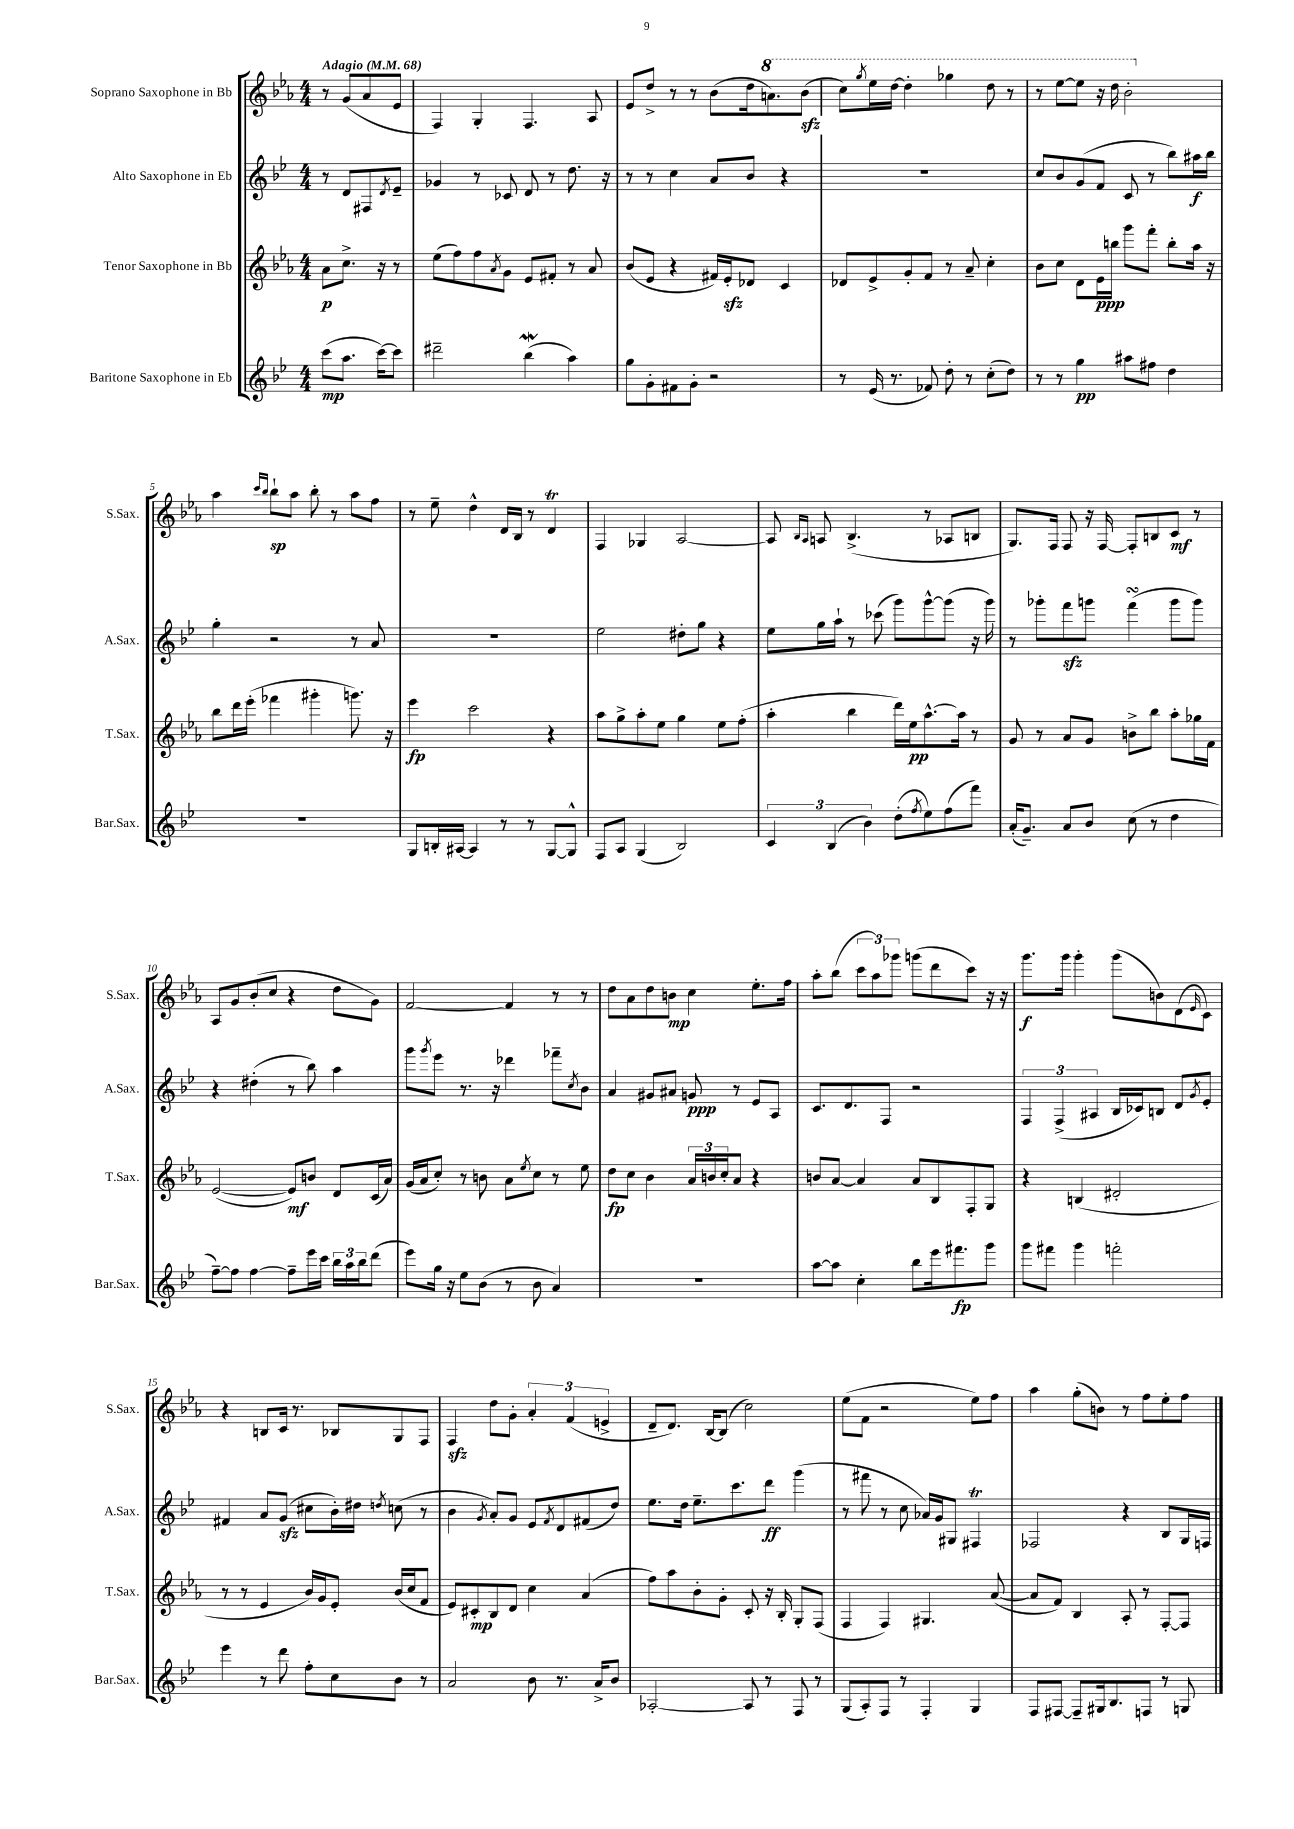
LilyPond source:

<<
\new StaffGroup <<
\new Staff = "s0" \with { instrumentName = "Soprano Saxophone in Bb" shortInstrumentName = "S.Sax." } {
    \clef treble \key ees \major \numericTimeSignature \time 4/4 \partial 2 \tempo "Adagio" 4 = 68
    r8 g'8( aes'8 ees'8 |
    f4) g4-. f4. aes8 |
    ees'8 d''8-> r8 r8 bes'8( d''16 \ottava #1 a''8.) bes''8\sfz( |
    c'''8) \acciaccatura { g'''8 } ees'''16 d'''16~ d'''4-. ges'''4 d'''8 r8 |
    r8 ees'''8~ ees'''8 r16 d'''16 bes''2-. \ottava #0 |
    aes''4 \grace { c'''16 bes''16 } bes''8-!\sp aes''8 bes''8-. r8 aes''8 f''8 |
    r8 ees''8-- d''4-^ d'16 bes16 r8 d'4\trill |
    f4 ges4 aes2~ |
    aes8 \grace { bes16 aes16 } a8 bes4.->( r8 aes8 b8 |
    g8.) f16 f8 r16 f16~ f8-. b8 c'8\mf r8 |
    aes8 g'8 bes'8-.( c''8 r4 d''8 g'8) |
    f'2~ f'4 r8 r8 |
    d''8 aes'8 d''8 b'8\mp c''4 ees''8.-. f''16 |
    aes''8-. bes''8( \tuplet 3/2 { c'''8 aes''8) ges'''8 } g'''8( d'''8 c'''8) r16 r16 |
    g'''8.\f g'''16 g'''4-. g'''8( b'8) d'8( \grace { ees'16 } c'8) |
    r4 b8 c'16 r8. bes8 g8 f8 |
    f4\sfz d''8 g'8-. \tuplet 3/2 { aes'4-. f'4( e'4-> } |
    d'8-- d'8.) bes16~ bes8( c''2) |
    ees''8( f'8 r2 ees''8) f''8 |
    aes''4 g''8-.( b'8) r8 f''8 ees''8-. f''8 \bar "|." |
}
\new Staff = "s1" \with { instrumentName = "Alto Saxophone in Eb" shortInstrumentName = "A.Sax." } {
    \clef treble \key bes \major \numericTimeSignature \time 4/4 \partial 2
    r8 d'8 fis8 \acciaccatura { d'8 } ees'8-- |
    ges'4 r8 ces'8 d'8 r8 d''8. r16 |
    r8 r8 c''4 a'8 bes'8 r4 |
    R1 |
    c''8 bes'8 g'8( f'8 c'8 r8 bes''8) ais''16\f bes''16 |
    g''4-. r2 r8 a'8 |
    R1 |
    ees''2 dis''8-. g''8 r4 |
    ees''8 g''16 a''16-! r8 ces'''8( g'''8) g'''8~-^ g'''8( r16 g'''16) |
    r8 ges'''8-. f'''8\sfz g'''8 f'''4\turn( g'''8 g'''8) |
    r4 dis''4-.( r8 bes''8) a''4 |
    g'''8 \acciaccatura { g'''8 } ees'''8 r8. r16 des'''4 fes'''8-- \acciaccatura { c''8 } bes'8 |
    a'4 gis'8 ais'8 g'8\ppp r8 ees'8 a8 |
    c'8. d'8. f8 r2 |
    \tuplet 3/2 { f4 f4->( ais4 } bes16 ces'16) b8 d'8 \acciaccatura { g'8 } ees'8-. |
    fis'4 a'8 g'8\sfz( cis''8 bes'16-.) dis''16 \acciaccatura { d''8 } c''8( r8 |
    bes'4 \acciaccatura { g'8 } a'8-.) g'8 ees'8 \acciaccatura { f'8 } d'8 fis'8( d''8) |
    ees''8. d''16 ees''8.-- c'''8. d'''8\ff g'''4( |
    r8 fis'''8 r8 c''8 aes'16) g'16 gis8 fis4\trill |
    fes2 r4 bes8 g16 f16 \bar "|." |
}
\new Staff = "s2" \with { instrumentName = "Tenor Saxophone in Bb" shortInstrumentName = "T.Sax." } {
    \clef treble \key ees \major \numericTimeSignature \time 4/4 \partial 2
    aes'8\p c''8.-> r16 r8 |
    ees''8( f''8) f''8 \acciaccatura { aes'8 } g'8 ees'8 fis'8-. r8 aes'8 |
    bes'8( ees'8 r4 fis'16) ees'16-.\sfz des'8 c'4 |
    des'8 ees'8-> g'8-. f'8 r8 aes'8-- c''4-. |
    bes'8 c''8 d'8 ees'16\ppp b''16 g'''8 f'''8-. b''8-. aes''16 r16 |
    bes''8 d'''16 ees'''16-.( fes'''4 gis'''4-. g'''8.) r16 |
    ees'''4\fp c'''2 r4 |
    aes''8 g''8-> aes''8-. ees''8 g''4 ees''8 f''8-.( |
    aes''4-. bes''4 d'''16) ees''16\pp aes''8.~-^ aes''16 r8 |
    g'8 r8 aes'8 g'8 b'8-> bes''8 aes''8-. ges''16 f'16 |
    ees'2~( ees'8\mf) b'8 d'8 c'16( aes'16) |
    g'16( aes'16 c''8-.) r8 b'8 aes'8 \acciaccatura { ees''8 } c''8 r8 ees''8 |
    d''8\fp c''8 bes'4 \tuplet 3/2 { aes'16 b'16 c''16-. } aes'8 r4 |
    b'8 aes'8~ aes'4 aes'8 bes8 f8-. g8 |
    r4 b4( dis'2-. |
    r8 r8 ees'4 bes'16) g'16 ees'8-. bes'16( c''16 f'8 |
    ees'8) cis'8-.\mp bes8 d'8 c''4 aes'4( |
    f''8) aes''8 bes'8-. g'8-. c'8-. r16 bes16-. g8-. f8( |
    f4 f4) gis4. aes'8~( |
    aes'8 f'8) bes4 aes8-. r8 f8~-. f8 \bar "|." |
}
\new Staff = "s3" \with { instrumentName = "Baritone Saxophone in Eb" shortInstrumentName = "Bar.Sax." } {
    \clef treble \key bes \major \numericTimeSignature \time 4/4 \partial 2
    c'''8\mp( a''8. c'''16~) c'''8 |
    dis'''2-- bes''4\mordent( a''4) |
    g''8 g'8-. fis'8 g'8-. r2 |
    r8 ees'16( r8. fes'8) d''8-. r8 c''8-.( d''8) |
    r8 r8 g''4\pp ais''8 fis''8 d''4 |
    R1 |
    g8 b16-. ais16~ ais4 r8 r8 g8~ g8-^ |
    f8 a8 g4( bes2) |
    \tuplet 3/2 { c'4 bes4( bes'4) } d''8-.( \acciaccatura { f''8 } ees''8) f''8( f'''8) |
    a'16-.( g'8.--) a'8 bes'8 c''8( r8 d''4 |
    f''8~--) f''8 f''4~ f''8-- ees'''16 c'''16 \tuplet 3/2 { bes''16 a''16 bes''16 } d'''8( |
    ees'''8) g''16 r16 ees''8 bes'8( r8 bes'8 a'4) |
    R1 |
    a''8~ a''8 c''4-. bes''8 ees'''16 fis'''8.\fp g'''8 |
    g'''8 fis'''8 g'''4 f'''2-. |
    ees'''4 r8 d'''8 f''8-. c''8 bes'8 r8 |
    a'2 bes'8 r8. a'16-> bes'8 |
    aes2~-. aes8 r8 f8 r8 |
    g8( a8-.) f8 r8 f4-. g4 |
    f8 fis8~ fis8-- gis16 bes8. f8 r8 g8 \bar "|." |
}
>>
>>
